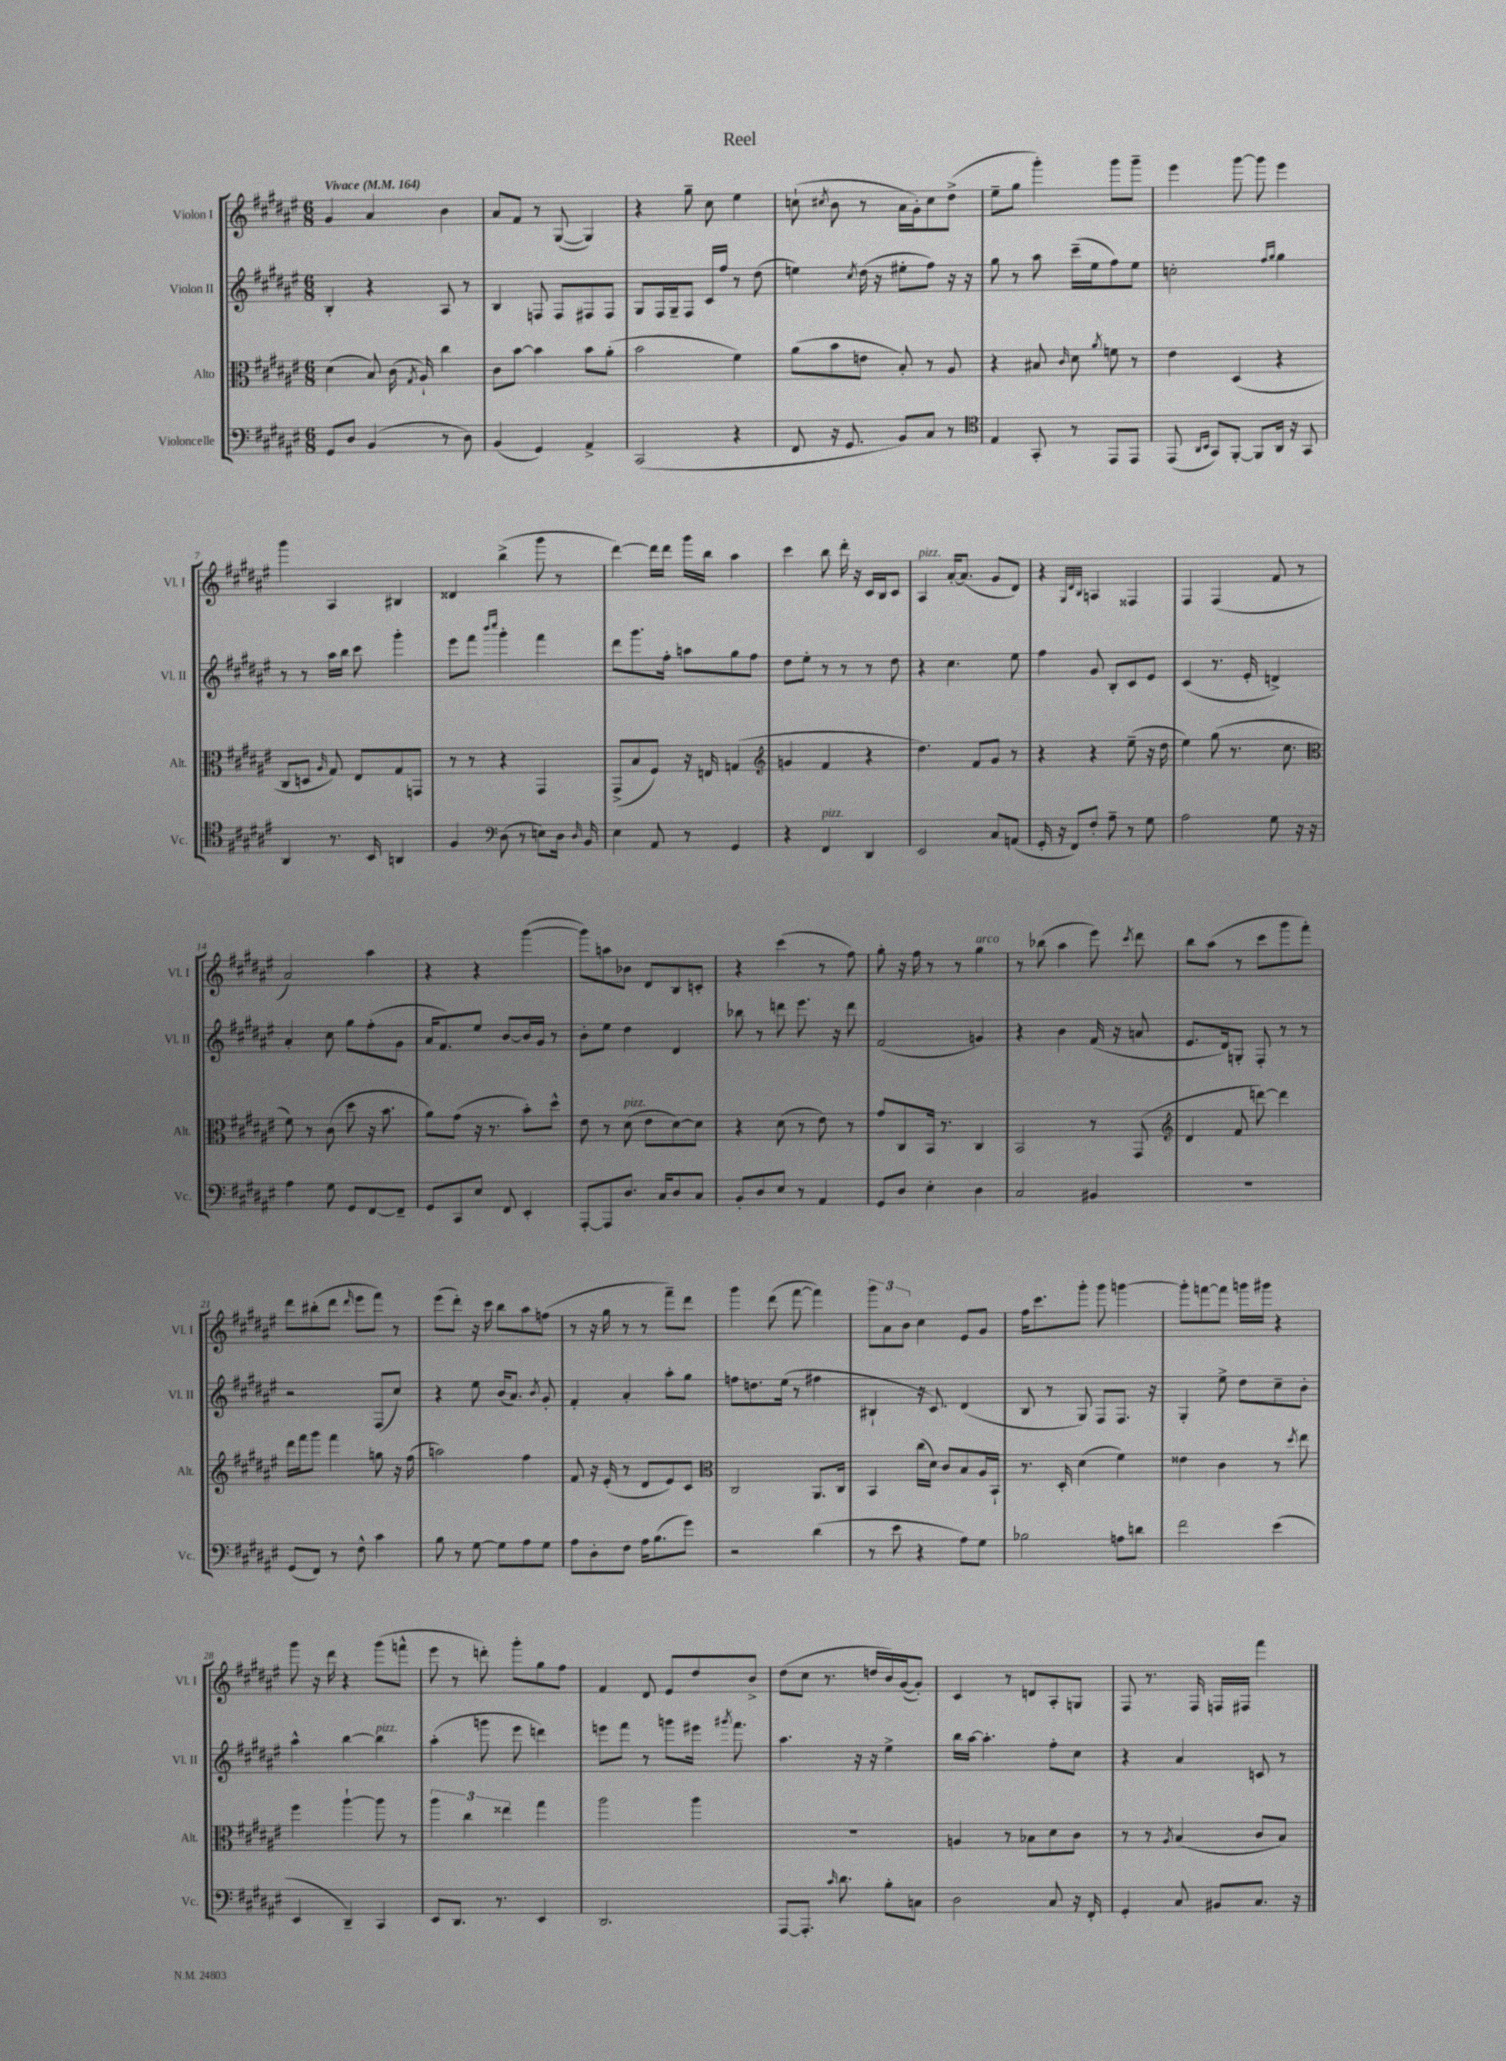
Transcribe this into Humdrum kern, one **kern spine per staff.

**kern	**kern	**kern	**kern
*part4	*part3	*part2	*part1
*staff4	*staff3	*staff2	*staff1
*I"Violoncelle	*I"Alto	*I"Violon II	*I"Violon I
*I'Vc.	*I'Alt.	*I'Vl. II	*I'Vl. I
*clefF4	*clefC3	*clefG2	*clefG2
*k[f#c#g#d#a#e#]	*k[f#c#g#d#a#e#]	*k[f#c#g#d#a#e#]	*k[f#c#g#d#a#e#]
*M6/8	*M6/8	*M6/8	*M6/8
*MM164	*MM164	*MM164	*MM164
=1	=1	=1	=1
!	!	!	!LO:TX:a:B:t=Vivace
8GG#/L	(4d#\	4B'/	4g#/
8D#/J	.	.	.
(4BB/	8B/)	4r	4a#/
.	(16c#\	.	.
.	8qG#/	.	.
.	16A#`/)	.	.
8r	4cc#\	8A#/	4b\
8D#\)	.	8r	.
=2	=2	=2	=2
(4BB/	8c#\L	4B/	8a#/L
.	[8b\J	.	8f#/J
4GG#/)	4b\]	8Fn/	8r
.	.	8F/L	([8G#/
4AA#^/	8b\L	8F#X/	4G#/])
.	(8a#'\J	8F#/J	.
=3	=3	=3	=3
(2CC#/	2b\	8G#/L	4r
.	.	16F#/L	.
.	.	16G#~/J	.
.	.	8F#/J	8gg#~\
.	.	16c#/LL	8cc#\
.	.	16ff#/JJ	.
4r	4f#\)	8r	4ee#\
.	.	(8dd#\	.
=4	=4	=4	=4
8FF#/	(8a#\L	4een\)	(8ccn`\
.	.	.	8qcc#X/
16r	8b\	.	8b\
8.GG#/	.	.	.
.	.	8qcc#/	.
.	8en\J	(16dd#\	8r
.	.	16r	.
8BB/L)	8B'/)	8ee#X'\L	16a#\LL
.	.	.	16g#'\J)
8C#/J	8r	8ff#\J)	8cc#\
8r	8A#/	16r	(8dd#^\J
.	.	16r	.
=5	=5	=5	=5
*clefC4	*	*	*
4E#/	4r	8gg#\	8ee#~\L
.	.	8r	8gg#\J
8GG#'/	8B#X/	8aa#\	4ggg#'\)
.	16qqc#/	.	.
8r	8d#\	(16ccc#~\LL	.
.	.	16ee#\J	.
.	8qa#/	.	.
8EE#/L	8fn\	8ff#\)	8ggg#\L
8EE#/J	8r	8ee#\J	8ggg#~\J
=6	=6	=6	=6
(8EE#/	4e#\	2ccn'\	4eee#\
16qqAA#/LL	.	.	.
16qqBB/JJ	.	.	.
8GG#/L)	.	.	.
[8FF#'/J	(4D#/	.	[8ggg#\
8FF#/L]	.	.	8ggg#\]
.	.	16qqff#/LL	.
.	.	16qqgg#/JJ	.
16AA#/Jk	4r	4gg#\	4eee#\
16r	.	.	.
8GG#/	.	.	.
!!LO:LB:g=z
=7	=7	=7	=7
4AA#/	8C#/L	8r	4ggg#\
.	8Dn/J	8r	.
.	16qqA#/	.	.
8.r	8G#/)	16aa#\LL	4A#/
.	.	16bb\JJ	.
.	8E#/L	8ccc#\	.
16BB/	.	.	.
4AAn/	8G#/	4ggg#'\	4B#X/
.	8GGn/J	.	.
=8	=8	=8	=8
4F#/	8r	8eee#\L	4d##X/
.	8r	8fff#\J	.
*clefF4	*	*	*
.	.	16qqbbb/LL	.
.	.	16qqcccc#/JJ	.
(8D#\	4r	4ggg#'\	(4bb^\
8r	.	.	.
8En\L)	4GG#/	4fff#\	8ggg#\
16D#\Jk	.	.	8r
16qqD#/	.	.	.
16BB/	.	.	.
=9	=9	=9	=9
4E#\	(8GG#^/L	8ddd#\L	[4ddd#\)
.	8B/	8.ggg#\	.
8AA#/	8F#/J)	.	16ddd#\LL]
.	.	16ff#'\Jk	16ddd#\JJ
8r	16r	8aan\L	16ggg#\LL
.	16En/	.	16bb\JJ
4GG#/	(4Gn/	8gg#\	4aa#\
.	.	8ff#\J	.
=10	=10	=10	=10
*	*clefG2	*	*
4r	4gn/	8dd#\L	4ccc#\
.	.	8ee#'\J	.
!LO:TX:a:i:t=pizz.	!	!	!
4FF#/	4f#/	8r	8bb\
.	.	8r	16ddd#'\
.	.	.	16r
4DD#/	4r	8r	16c#/LL
.	.	.	16B/J
.	.	8dd#\	8c#/J
=11	=11	=11	=11
!	!	!	!LO:TX:a:i:t=pizz.
2EE#/	4.dd#\)	4r	4A#/
.	.	4.cc#\	[16a#'/KL
.	.	.	(8.a#/J]
.	8f#/L	.	.
8C#/L	8g#/J	.	8g#/L
(8AAn/J	8r	8ee#\	8d#/J)
=12	=12	=12	=12
16GG#'/	4r	4ff#\	4r
16r	.	.	.
8FF#/L)	.	.	.
.	.	.	32qqG#/LLL
.	.	.	32qqd#/
.	.	.	32qqB/JJJ
8F#'/J	4r	8g#/	4An/
8A#~\	.	8B'/L	.
8r	(8ee#~\	8c#/	4F##X/
8G#\	16r	8e#/J	.
.	16dd#\	.	.
=13	=13	=13	=13
2A#\	4ee#\)	(4c#/	4F#/
.	(8gg#\	8.r	(4F#/
.	8.r	.	.
.	.	16e#'/	.
8G#\	.	4dn^/)	8f#/
.	8.cc#\	.	.
16r	.	.	8r
16r	.	.	.
!!LO:LB:g=z
=14	=14	=14	=14
*	*clefC3	*	*
4A#\	8f#\)	4a#'/	2a#/)
.	8r	.	.
8G#\	(8c#\	8cc#\	.
8GG#/L	8dd#\	8gg#\L	.
[8FF#/	16r	(8ff#'\	4aa#\
.	8.b\	.	.
8FF#~/J]	.	8g#\J	.
=15	=15	=15	=15
8GG#/L	8a#\L)	16a#/KL	4r
.	.	8.f#/)	.
8CC#/	(8g#\J	.	.
8E#/J	16r	8ee#/J	4r
.	8.r	.	.
8FF#/	.	[8b/L	.
4EE#'/	8b'\L)	16b/L]	([4ggg#\
.	.	16g#/JJ	.
.	8dd#^^\J	8r	.
=16	=16	=16	=16
[8AAA#'/L	8e#\	8b'\L	8ggg#\L])
8AAA#/]	8r	8ee#\J	8aan\
!	!LO:TX:a:i:t=pizz.	!	!
8.D#/J	(8d#\	4dd#\	8b-X\J
.	8e#\L	.	8d#/L
16C#/KL	.	.	.
8D#/	[8d#\)	4d#/	8B/
8C#/J	8d#\J]	.	8cn'/J
=17	=17	=17	=17
8BB'/L	4r	8bb-X\	4r
8D#/	.	8r	.
8E#/J	(8d#\	8dddn\	(4ccc#\
8r	8r	8.eee#\	.
4AA#/	8e#\)	.	8r
.	.	16r	.
.	8r	8ddd\	8ff#\)
=18	=18	=18	=18
8GG#/L	8g#/L	(2f#/	8gg#'\
8D#/J	8C#/	.	16r
.	.	.	16ff#\
4E#'\	16BB/Jk	.	8r
.	8.r	.	.
.	.	.	8r
!	!	!	!LO:TX:a:i:t=arco
4D#\	4C#/	4gn/)	4gg#\
=19	=19	=19	=19
2C#/	2BB/	4r	8r
.	.	.	(8bb-X\
.	.	4b\	4aa#\
4BB#X/	8r	(16f#/	8eee#\)
.	.	16r	.
.	.	.	8qccc#/
.	(8GG#/	8an/	8ddd#\
=20	=20	=20	=20
*	*clefG2	*	*
2.r	4d#/	8.e#/L	8bb\L
.	.	.	(8aa#\J
.	.	16d#/k)	.
.	8f#/	8Gn'/J	8r
.	[8dddn\)	8F#'/	8ccc#\L
.	4ddd\]	8r	8ggg#\
.	.	8r	8fff#'\J)
!!LO:LB:g=z
=21	=21	=21	=21
(8GG#/L	16ddd#\LL	2r	8ddd#\L
.	16fff#\J	.	.
8FF#/J)	8ggg#\J	.	(8bb#X'\
8r	4fff#\	.	8ddd#\J
.	.	.	16qqddd#/
8F#^^\	.	.	8eee#\L
4c#\	8ggn\	(8F#/L	8fff#\J)
.	16r	8cc#/J)	8r
.	(16ff#\	.	.
=22	=22	=22	=22
8B\	2aan\)	4r	(8eee#\L
8r	.	.	8ddd#'\J)
[8G#\	.	8ee#\	16r
.	.	.	16ccc#\
8G#\L]	.	(16b/KL	8bb\L
.	.	8.a#/J)	.
8A#\	4ff#\	.	8aa#\
.	.	8qb/	.
8G#\J	.	8g#'/	(8ffn\J
=23	=23	=23	=23
8A#\L	8f#/	4f#'/	8r
8D#'\	16r	.	16r
.	(16e#'/	.	16gg#\
8F#\J	8r	4a#'/	8r
16A#\KL	8d#/L	.	8r
(8.B\	.	.	.
.	8e#/)	8aa#'\L	8fff#~\L)
8g#\J)	8c#/J	8gg#\J	8ddd#\J
=24	=24	=24	=24
*	*clefC3	*	*
2r	2C#/	8ffn\L	4ggg#\
.	.	8.ddn\	.
.	.	.	(8ddd#\
.	.	(16ee#\Jk	.
.	.	8r	[8fff#\
(4d#\	8.AA#/L	4ff#X\	4fff#\])
.	16C#/Jk	.	.
=25	=25	=25	=25
8r	4BB/	4B#X`/	12ggg#\L
.	.	.	12a#\
8e#\	.	.	.
.	.	.	12b\J
4r	(16cc#\LL	16r	4cc#\
.	16d#\JJ)	8.c#/)	.
.	8c#/L	.	.
8A#\L)	8B/	(4d#/	8e#/L
8G#\J	16A#/L	.	8g#/J
.	16BB`/JJ	.	.
=26	=26	=26	=26
2B-X\	8.r	8B/	16ff#\KL
.	.	.	8.ccc#\
.	.	8r	.
.	16D#'/	.	.
.	(4d#\	8G#/)	8ggg#'\J
.	.	8F#/L	8ggg#\
8An\L	4f#\)	8.F#/J	[4gggn\
8dn\J	.	.	.
.	.	16r	.
=27	=27	=27	=27
2f#\	4e##X\	4G#'/	8ggg'\L]
.	.	.	[8fffn\
.	4c#\	8ee#^\	8fff\J]
.	.	8dd#\L	16gggn\LL
.	.	.	16ggg#X\JJ
(4e#\	8r	8cc#~\	4r
.	8qdd#/	.	.
.	8ee#\	8b'\J	.
!!LO:LB:g=z
=28	=28	=28	=28
4EE#/	4ff#\	4aa#^^\	8ggg#\
.	.	.	16r
.	.	.	16ddd#\
4DD#~/)	[4aa#`\	[4bb\	4r
!	!	!LO:TX:a:i:t=pizz.	!
4CC#/	8aa#\]	4bb\]	(8ggg#\L
.	8r	.	8fffn^^\J
=29	=29	=29	=29
8EE#/L	6aa#\	(4aa#'\	8eee#\
8.DD#/J	.	.	8r
.	6cc#\	.	.
.	.	8gggn\	8dddn'\)
8.r	.	.	.
.	6ee##X\	.	.
.	.	8eee#\	8ggg#'\L
4EE#/	4gg#\	4dddn\)	8gg#\
.	.	.	8ff#\J
=30	=30	=30	=30
2.DD#/	2aa#\	8eeen\L	4f#/
.	.	8fff#\J	.
.	.	8r	8d#/
.	.	8gggn\L	8e#/L
.	4aa#\	16eee#X\Jk	8dd#/
.	.	8qggg#X/	.
.	.	8.fff#\	.
.	.	.	8b^/J
=31	=31	=31	=31
[8AAA#/L	2.r	4.aa#\	(8dd#\L
8.AAA#'/J]	.	.	8cc#\J
.	.	.	8.r
16qqc#/	.	.	.
8.d#\	.	.	.
.	.	16r	.
.	.	16r	16ddn/LL
8B'\L	.	4ee#^\	16b/)
.	.	.	([16g#/J
8Cn\J	.	.	8g#'/J])
=32	=32	=32	=32
2D#\	4An/	16bb\LL	4c#/
.	.	[16aa#\JJ	.
.	.	4.aa#'\]	.
.	8r	.	8r
.	8B-X\L	.	8dn/L
8C#/	8d#\	8ff#'\L	8A#'/
16r	8c#\J	8cc#\J	8Gn/J
16FF#'/	.	.	.
=33	=33	=33	=33
4GG#'/	8r	4r	8F#/
.	8r	.	8.r
.	8qA#/	.	.
8C#/	(4B/	4a#/	.
.	.	.	16F#/
8BB#X/L	.	.	16Fn/LL
.	.	.	16F#X/JJ
8.C#/J	8c#/L	8cn/	4fff#\
.	8B/J)	8r	.
16r	.	.	.
==	==	==	==
*-	*-	*-	*-
